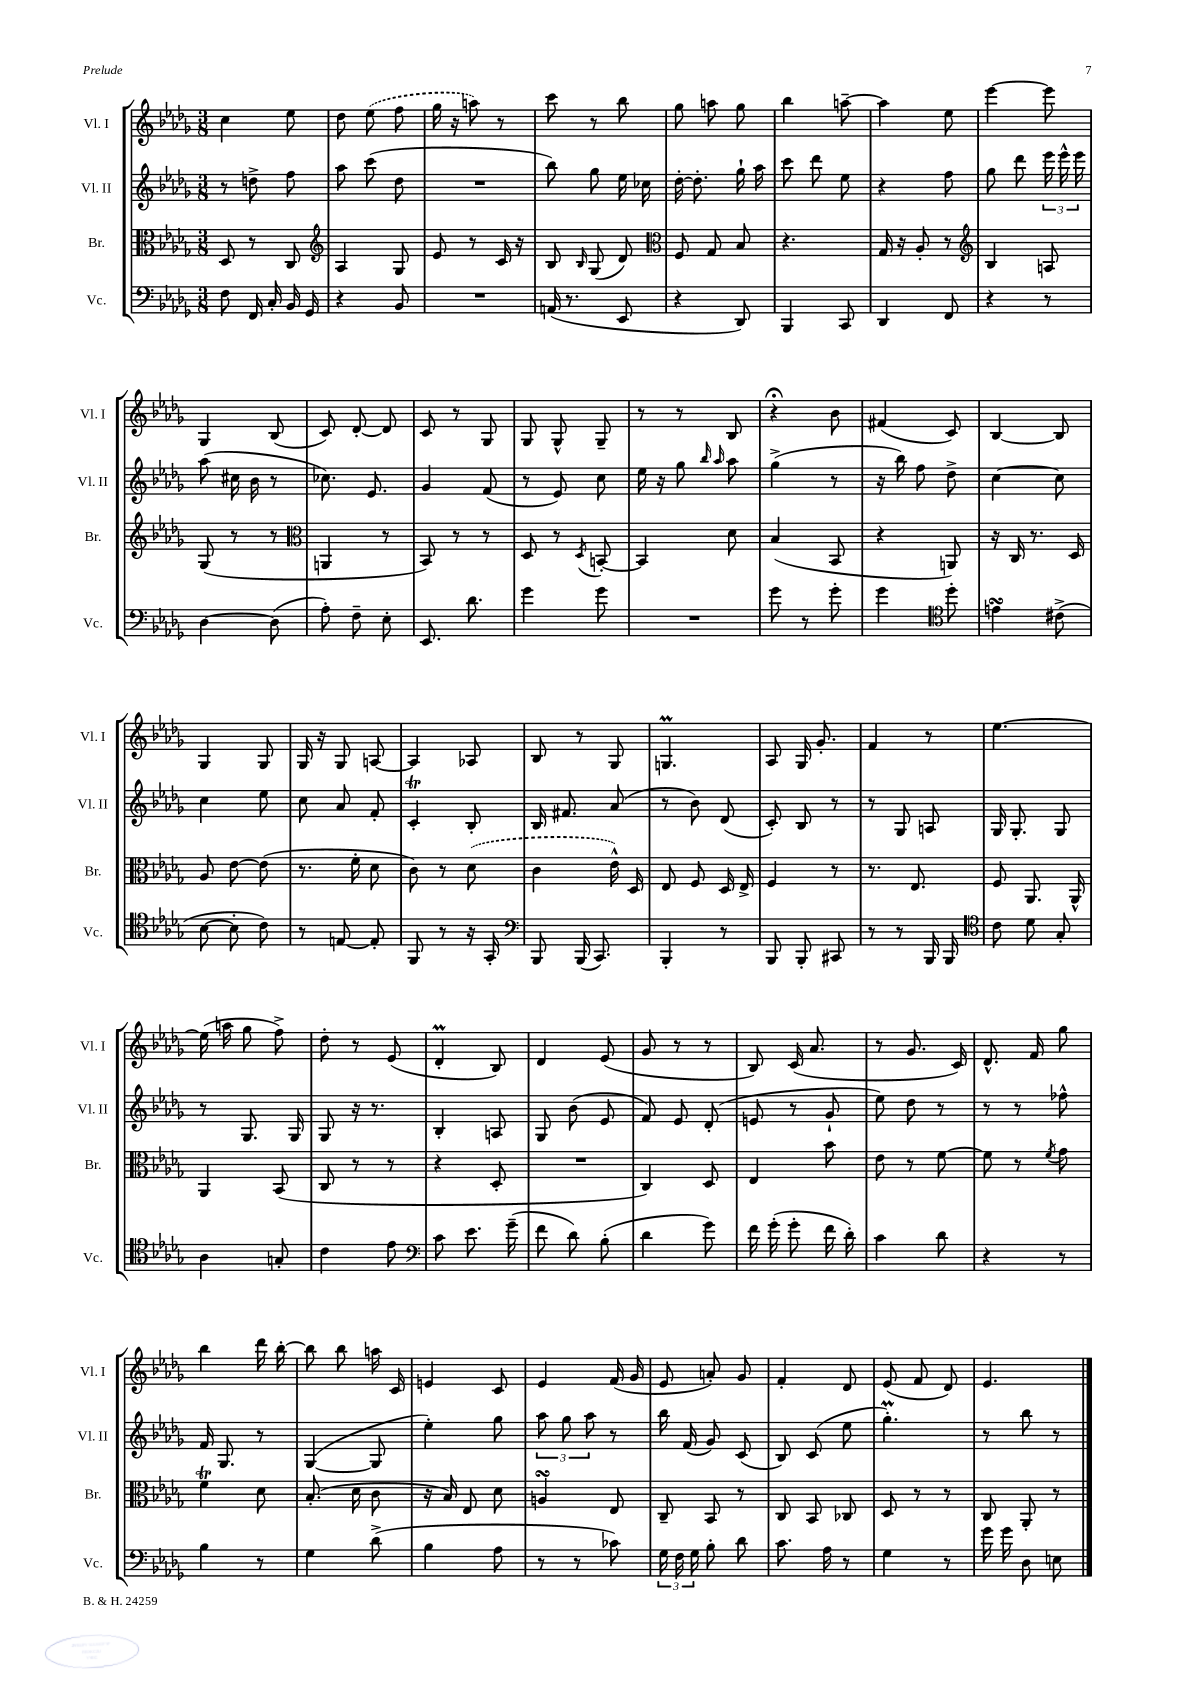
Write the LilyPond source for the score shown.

<<
\new StaffGroup <<
\new Staff = "s0" \with { instrumentName = "Vl. I" shortInstrumentName = "Vl. I" } {
    \clef treble \key des \major \numericTimeSignature \time 3/8
    \autoBeamOff c''4 ees''8 |
    des''8 \once \slurDashed ees''8( f''8 |
    ges''16 r16 a''8) r8 |
    c'''8 r8 bes''8 |
    ges''8 a''8 ges''8 |
    bes''4 a''8~-- |
    a''4 ees''8 |
    ees'''4~ ees'''8 |
    ges4 bes8( |
    c'8) des'8~-. des'8 |
    c'8 r8 ges8 |
    ges8 ges8-^ ges8-- |
    r8 r8 bes8 |
    r4\fermata bes'8 |
    fis'4( c'8) |
    bes4~ bes8 |
    ges4 ges8 |
    ges16 r16 ges8 a8~ |
    a4 aes8 |
    bes8 r8 ges8 |
    g4.\prall |
    aes8 ges16 ges'8.-. |
    f'4 r8 |
    ees''4.~ |
    ees''16( a''16 ges''8 f''8->) |
    des''8-. r8 ees'8( |
    des'4-.\prall bes8) |
    des'4 ees'8( |
    ges'8 r8 r8 |
    bes8) c'16( aes'8. |
    r8 ges'8. c'16) |
    des'8.-^ f'16 ges''8 |
    bes''4 des'''16 bes''16~-. |
    bes''8 bes''8 a''16 c'16 |
    e'4 c'8 |
    ees'4 f'16( ges'16 |
    ees'8 a'8-.) ges'8 |
    f'4-. des'8 |
    ees'8( f'8 des'8) |
    ees'4. \bar "|." |
}
\new Staff = "s1" \with { instrumentName = "Vl. II" shortInstrumentName = "Vl. II" } {
    \clef treble \key des \major \numericTimeSignature \time 3/8
    \autoBeamOff r8 d''8-> f''8 |
    aes''8 c'''8( des''8 |
    R4. |
    bes''8) ges''8 ees''16 ces''16 |
    des''16~-. des''8.-. ges''16-! aes''16 |
    c'''8 des'''8 ees''8 |
    r4 f''8 |
    ges''8 des'''8 \tuplet 3/2 { ees'''16 ees'''16-^ ees'''16 } |
    aes''8( cis''16 bes'16 r8 |
    ces''8.) ees'8. |
    ges'4 f'8( |
    r8 ees'8) c''8 |
    ees''16 r16 ges''8 \grace { bes''16 aes''16 } aes''8 |
    ges''4->( r8 |
    r16 bes''16) f''8 des''8-> |
    c''4~ c''8 |
    c''4 ees''8 |
    c''8 aes'8 f'8-. |
    c'4-.\trill bes8-. |
    bes16 fis'8. aes'8( |
    r8 bes'8) des'8( |
    c'8-.) bes8 r8 |
    r8 ges8 a8 |
    ges16 ges8.-. ges8 |
    r8 ges8. ges16 |
    ges8 r16 r8. |
    bes4-. a8 |
    ges8 bes'8( ees'8 |
    f'8) ees'8 des'8-.( |
    e'8 r8 ges'8-! |
    ees''8) des''8 r8 |
    r8 r8 fes''8-^ |
    f'16 ges8. r8 |
    ges4~( ges8 |
    ees''4-.) ges''8 |
    \tuplet 3/2 { aes''8 ges''8 aes''8 } r8 |
    bes''16 f'16( ges'8) c'8( |
    bes8) c'8( ees''8 |
    ges''4.-.\prall) |
    r8 bes''8 r8 \bar "|." |
}
\new Staff = "s2" \with { instrumentName = "Br." shortInstrumentName = "Br." } {
    \clef alto \key des \major \numericTimeSignature \time 3/8
    \autoBeamOff des8 r8 c8 |
    \clef treble aes4 ges8 |
    ees'8 r8 c'16 r16 |
    bes8 \grace { bes16 } ges8( des'8) |
    \clef alto f8 ges8 bes8 |
    r4. |
    ges16 r16 aes8-. r8 |
    \clef treble bes4 a8 |
    ges8( r8 r8 |
    \clef alto a,4 r8 |
    bes,8) r8 r8 |
    des8 r8 \acciaccatura { des8 } b,8~-. |
    b,4 des'8 |
    bes4( bes,8 |
    r4 a,8) |
    r16 c16 r8. des16 |
    aes8 ees'8~ ees'8( |
    r8. f'16-. des'8 |
    c'8) r8 \once \slurDashed des'8( |
    c'4 ees'16-^) des16 |
    ees8 f8 des16 ees16-> |
    f4 r8 |
    r8. ees8. |
    f8 aes,8. aes,16-^ |
    aes,4 bes,8( |
    c8 r8 r8 |
    r4 des8-. |
    R4. |
    c4) des8 |
    ees4 bes'8 |
    ees'8 r8 f'8~ |
    f'8 r8 \acciaccatura { f'8 } ges'8 |
    f'4\trill des'8 |
    bes8.-.( des'16 c'8 |
    r16 bes16) ees8 des'8 |
    a4\turn ees8 |
    c8-- bes,8 r8 |
    c8 bes,8 ces8 |
    des8 r8 r8 |
    c8 aes,8-. r8 \bar "|." |
}
\new Staff = "s3" \with { instrumentName = "Vc." shortInstrumentName = "Vc." } {
    \clef bass \key des \major \numericTimeSignature \time 3/8
    \autoBeamOff f8 f,16 c16-. bes,16 ges,16 |
    r4 bes,8 |
    R4. |
    a,16( r8. ees,8 |
    r4 des,8) |
    bes,,4 c,8 |
    des,4 f,8 |
    r4 r8 |
    des4~ des8( |
    aes8-.) f8-- ees8-. |
    ees,8. des'8. |
    ges'4 ges'8 |
    R4. |
    ges'8 r8 ges'8-. |
    ges'4 \clef tenor des''8-. |
    e'4\turn cis'8->( |
    bes8~ bes8-. c'8) |
    r8 e8~ e8-. |
    f,8 r8 r16 ges,16-. |
    \clef bass bes,,8 bes,,16( c,8.) |
    bes,,4-. r8 |
    bes,,8 bes,,8-. cis,8 |
    r8 r8 bes,,16 bes,,16 |
    \clef tenor c'8 des'8 ges8-. |
    aes4 g8-. |
    c'4 ees'8 |
    \clef bass c'8 ees'8. ges'16--( |
    f'8 des'8) bes8-.( |
    des'4 ges'8) |
    f'16 ges'16-.( ges'8-. f'16 des'16-.) |
    c'4 des'8 |
    r4 r8 |
    bes4 r8 |
    ges4 des'8->( |
    bes4 aes8 |
    r8 r8 ces'8) |
    \tuplet 3/2 { ges16 f16 ges16 } bes8-. des'8 |
    c'8. aes16 r8 |
    ges4 r8 |
    ges'16 ges'16 des8 e8 \bar "|." |
}
>>
>>
\layout { \context { \Score \remove "Bar_number_engraver" } }
